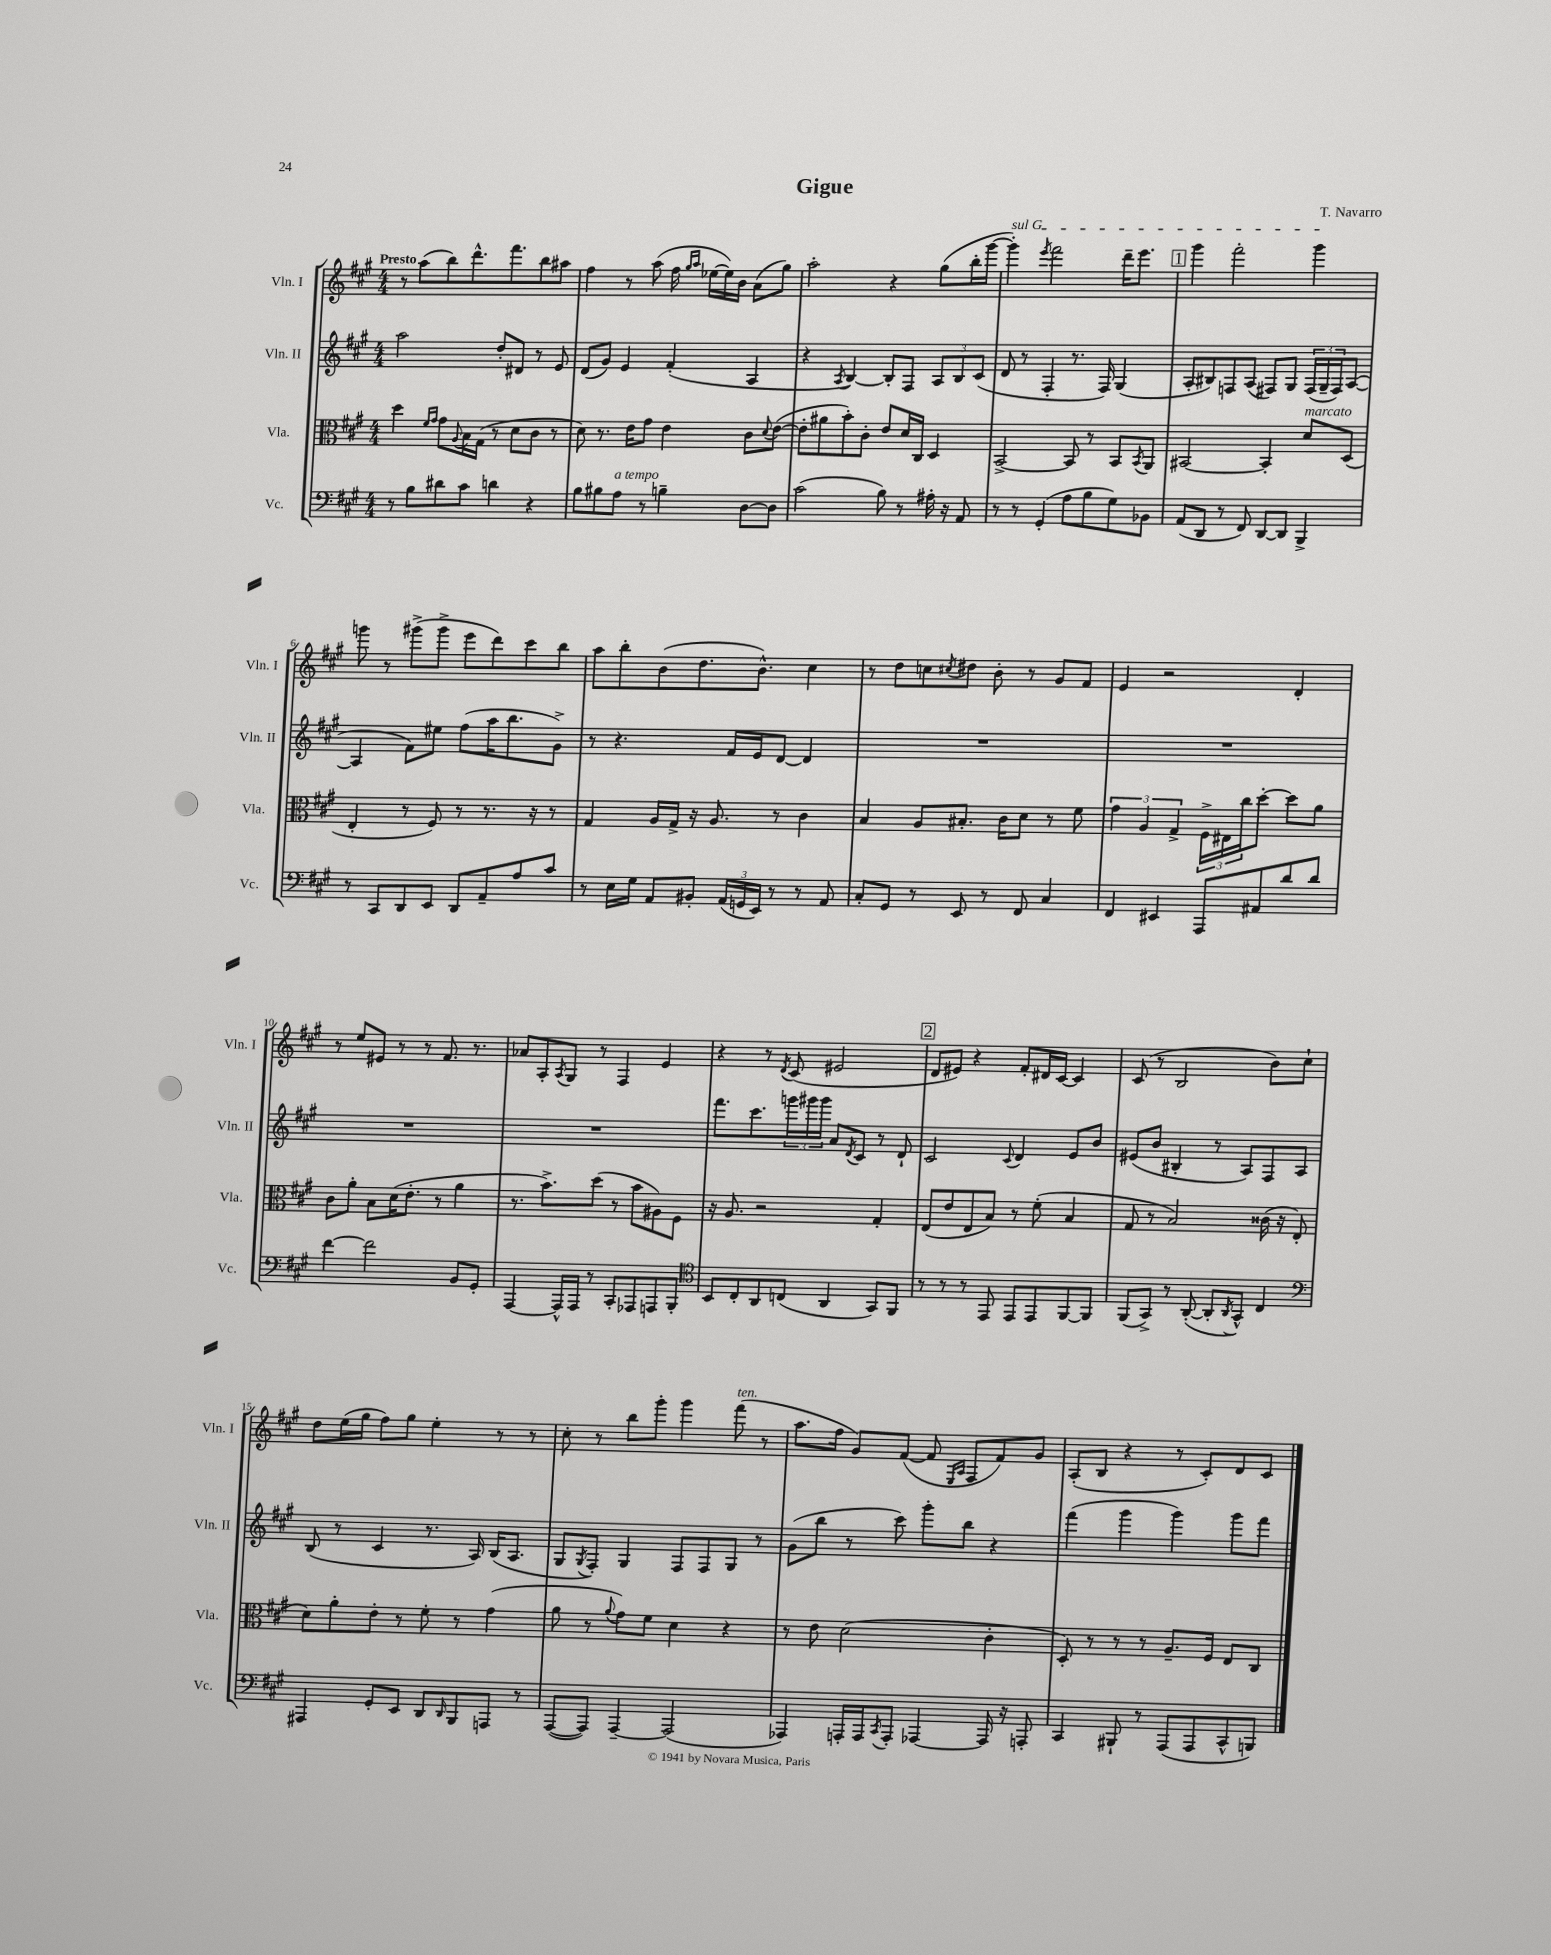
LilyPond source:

\header { title = "Gigue" composer = "T. Navarro" }
<<
\new StaffGroup <<
\new Staff = "s0" \with { instrumentName = "Vln. I" shortInstrumentName = "Vln. I" } {
    \clef treble \key a \major \numericTimeSignature \time 4/4 \tempo "Presto"
    r8 a''8( b''8) d'''8.-^ fis'''8. b''8 ais''8 |
    fis''4 r8 a''8( fis''16 \grace { gis''16 a''16 } ees''16~ ees''16) b'16 a'8( gis''8) |
    a''2-. r4 gis''8( b''16-. gis'''16~ |
    \once \override TextSpanner.bound-details.left.text = \markup { \italic "sul G" } gis'''4-.\startTextSpan) \acciaccatura { e'''8 } fis'''2 d'''16-- e'''8. |
    \mark \markup { \box "1" } gis'''4 fis'''2-. gis'''4\stopTextSpan |
    g'''8 r8 gis'''8->( gis'''8-> e'''8 d'''8) cis'''8 b''8 |
    a''8 b''8-. b'8( d''8. b'8.-^) cis''4 |
    r8 d''8 c''8 \acciaccatura { cis''8 } dis''8 b'8-. r8 gis'8 fis'8 |
    e'4 r2 d'4-. |
    r8 e''8 eis'8 r8 r8 fis'8. r8. |
    aes'8 a8-. \acciaccatura { a8 } gis8 r8 fis4 e'4 |
    r4 r8 \acciaccatura { d'8 } cis'8( eis'2 |
    \mark \markup { \box "2" } d'8 eis'8) r4 fis'8-. dis'16 cis'16~ cis'4 |
    cis'8( r8 b2 b'8) cis''8-! |
    d''8 e''16( gis''16 fis''8) gis''8 e''4-. r8 r8 |
    cis''8-. r8 b''8 gis'''8-. gis'''4 fis'''8^\markup { \italic "ten." }( r8 |
    a''8. fis''16 gis'8) fis'8~( fis'8 \grace { e16 a16 } fis8 fis'8) gis'8 |
    a8-.( b8 r4 r8 cis'8-.) d'8 cis'8 \bar "|." |
}
\new Staff = "s1" \with { instrumentName = "Vln. II" shortInstrumentName = "Vln. II" } {
    \clef treble \key a \major \numericTimeSignature \time 4/4
    a''2 d''8-. dis'8 r8 e'8 |
    d'8( gis'8) e'4 fis'4-.( a4 |
    r4 \acciaccatura { a8 } b4~) b8-. fis8 \tuplet 3/2 { a8 b8 cis'8( } |
    d'8 r8 fis4-. r8. fis16) gis4( |
    \mark \markup { \box "1" } a8-. bis8) f8 a8( fis8) gis8 \tuplet 3/2 { fis16( gis16-- fis16) } a8~( |
    a4 fis'8) eis''8 fis''8( a''16 b''8. gis'8->) |
    r8 r4. fis'16 e'16 d'8~ d'4 |
    R1 |
    R1 |
    R1 |
    R1 |
    fis'''8. cis'''8. \tuplet 3/2 { g'''16 gis'''16 gis'''16 } a'8 \acciaccatura { d'8 } cis'8 r8 d'8-! |
    \mark \markup { \box "2" } cis'2 \appoggiatura { cis'8 } d'4 e'8 b'8 |
    eis'8( b'8 bis4-. r8 a8) fis8 a8 |
    b8( r8 cis'4 r8. a16) b16( a8. |
    gis8 \acciaccatura { gis8 } fis8-.) gis4 fis8 fis8 gis8 r8 |
    gis'8( b''8 r8 cis'''8) gis'''8-. b''8 r4 |
    fis'''4( gis'''4 gis'''4) gis'''8 fis'''8 \bar "|." |
}
\new Staff = "s2" \with { instrumentName = "Vla." shortInstrumentName = "Vla." } {
    \clef alto \key a \major \numericTimeSignature \time 4/4
    d''4 \grace { fis'16 gis'16 } gis'8 \appoggiatura { a8 } b16 gis16( r8 d'8 cis'8 r8 |
    d'8) r8. e'16 gis'8 e'4 cis'8 \appoggiatura { d'8 } e'8~( |
    e'8-. ais'8 b'8-.) cis'8-. e'8 d'16 cis16 d4 |
    b,2~-> b,8 r8 b,8 \acciaccatura { b,8 } a,8 |
    \mark \markup { \box "1" } bis,2~ bis,4-. d'8^\markup { \italic "marcato" } d8( |
    e4-. r8 fis8) r8 r8. r16 r8 |
    gis4 a16 gis16-> r16 a8. r8 cis'4 |
    b4 a8 bis8.-. cis'16 d'8 r8 fis'8 |
    \tuplet 3/2 { gis'4 a4 gis4-> } \tuplet 3/2 { fis16-> eis16 cis''16 } d''8~-. d''8 a'8 |
    cis'8 a'8-. b8 d'16( e'8.-. r8 a'4 |
    r8. b'8.->) d''8( r8 b'8 ais8) fis8 |
    r16 a8. r2 gis4-. |
    \mark \markup { \box "2" } e8( e'8 e8 b8) r8 fis'8-.( b4 |
    gis8 r8 b2) cisis'16( r16 e8-. |
    d'8) a'8-. e'8-. r8 fis'8-. r8 gis'4( |
    a'8 r8 \appoggiatura { a'8 } gis'8) fis'8 d'4 r4 |
    r8 e'8 d'2( cis'4-. |
    d8-.) r8 r8 r8 a8.-- fis16 e8 cis8 \bar "|." |
}
\new Staff = "s3" \with { instrumentName = "Vc." shortInstrumentName = "Vc." } {
    \clef bass \key a \major \numericTimeSignature \time 4/4
    r8 b8 dis'8 cis'8 d'4 r4 |
    b8 bis8 a8^\markup { \italic "a tempo" } r8 b4-- d8~ d8 |
    cis'2( b8) r8 ais16-. r16 a,8 |
    r8 r8 gis,4-.( a8 b8 gis8) bes,8 |
    \mark \markup { \box "1" } a,8( d,8 r8 fis,8) d,8~ d,8 b,,4-> |
    r8 cis,8 d,8 e,8 d,8 a,8-- a8 cis'8 |
    r8 e16 gis16 a,8 bis,8-. \tuplet 3/2 { a,16( g,16 e,16) } r8 r8 a,8 |
    cis8-. gis,8 r8 e,8 r8 fis,8 cis4 |
    fis,4 eis,4 a,,8 ais,8 d'8 d'8 |
    fis'4~ fis'2 b,8 gis,8-. |
    a,,4~ a,,16-^ a,,16 r8 cis,8-. aes,,8 a,,8 b,,8-. |
    \clef tenor b,8 cis8-. a,8 c8( a,4 gis,8) fis,8 |
    \mark \markup { \box "2" } r8 r8 r8 e,8 e,8 e,8 fis,8~ fis,8 |
    fis,8( gis,8->) r8 a,8~-.( a,8-. \acciaccatura { a,8 } gis,8-^) cis4 |
    \clef bass ais,,4 gis,8-. e,8 d,8 \grace { d,16 } b,,8 a,,8 r8 |
    a,,8~( a,,8) a,,4~-- a,,2( |
    aes,,4) a,,16-. a,,16 \acciaccatura { cis,8 } a,,8-. aes,,4~ aes,,16 r16 a,,8-. |
    cis,4 bis,,8-! r8 a,,8( a,,8 cis,8-^ b,,8) \bar "|." |
}
>>
>>
